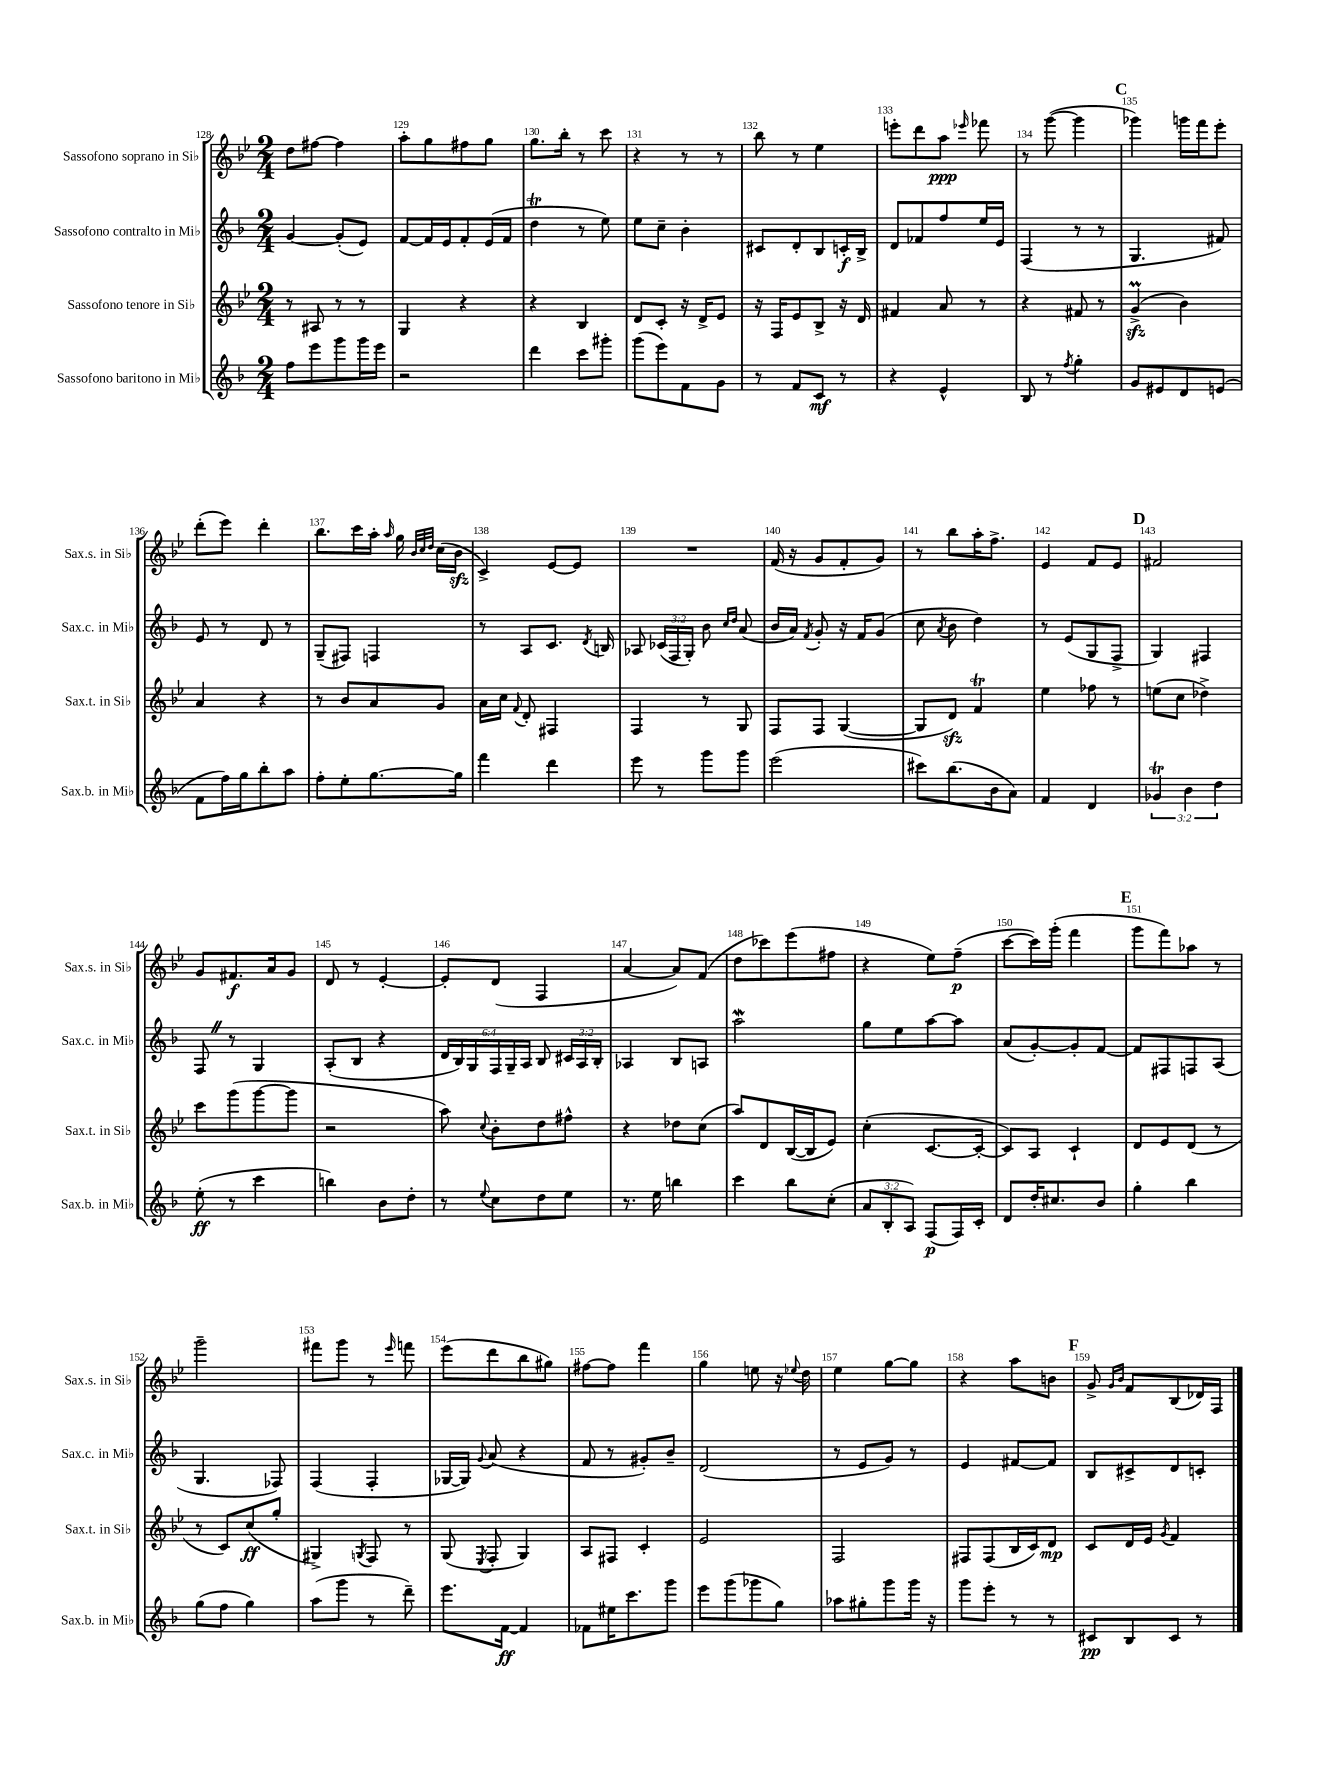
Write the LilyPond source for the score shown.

<<
\new StaffGroup <<
\new Staff = "s0" \with { instrumentName = "Sassofono soprano in Sib" shortInstrumentName = "Sax.s. in Sib" } {
    \clef treble \key bes \major \numericTimeSignature \time 2/4
    \autoBeamOff d''8[ fis''8]~ fis''4 |
    a''8[-. g''8 fis''8 g''8] |
    g''8.[ bes''16]-. r8 c'''8 |
    r4 r8 r8 |
    bes''8 r8 ees''4 |
    e'''8[-. d'''8 a''8]\ppp \grace { ees'''16 } fes'''8 |
    r8 g'''8~( g'''4 |
    \mark \markup { \bold "C" } ges'''4) g'''16[ f'''16 ees'''8]-. |
    d'''8[-.( ees'''8]) d'''4-. |
    bes''8.[ c'''16 a''16]-. \grace { a''16 } g''16 \grace { bes'32[ c''32 d''32] } c''16[( bes'16]\sfz |
    c'4->) ees'8[~ ees'8] |
    R2 |
    f'16( r16 g'8[ f'8-. g'8]) |
    r8 bes''8[ a''16-. f''8.]-> |
    ees'4 f'8[ ees'8] |
    \mark \markup { \bold "D" } fis'2 |
    g'8[ fis'8.\f a'16 g'8] |
    d'8 r8 ees'4~-. |
    ees'8[-. d'8]( f4 |
    a'4~ a'8[) f'8]( |
    d''8[ ces'''8) ees'''8( fis''8] |
    r4 ees''8[) f''8]--\p( |
    c'''8[~ c'''16) g'''16]-.( f'''4 |
    \mark \markup { \bold "E" } g'''8[ f'''8) aes''8] r8 |
    g'''2-- |
    fis'''8[ g'''8] r8 \grace { ees'''16 } f'''8 |
    ees'''8[( d'''8 bes''8 gis''8]) |
    fis''8[~ fis''8] f'''4 |
    g''4 e''8 r16 \appoggiatura { ees''8 } d''16 |
    ees''4 g''8[~ g''8] |
    r4 a''8[ b'8] |
    \mark \markup { \bold "F" } g'8-> \grace { g'16[ bes'16] } f'8[ bes8( des'16) f16] \bar "|." |
}
\new Staff = "s1" \with { instrumentName = "Sassofono contralto in Mib" shortInstrumentName = "Sax.c. in Mib" } {
    \clef treble \key f \major \numericTimeSignature \time 2/4 \override Staff.TupletNumber.text = #tuplet-number::calc-fraction-text
    \autoBeamOff g'4~ g'8[-.( e'8]) |
    f'8[~ f'16 e'16 f'8-. e'16( f'16] |
    d''4\trill r8 e''8) |
    e''8[ c''8]-- bes'4-. |
    cis'8[ d'8-. bes8 c'16-.\f bes16]-> |
    d'8[ fes'8 f''8 e''16 e'16] |
    f4( r8 r8 |
    \mark \markup { \bold "C" } g4. fis'8) |
    e'8 r8 d'8 r8 |
    g8[--( fis8]) f4 |
    r8 a8[ c'8.] \acciaccatura { d'8 } b16 |
    aes8 \tuplet 3/2 { ces'16[( f16 g16]-.) } bes'8 \grace { c''16[ d''16] } a'8( |
    bes'16[ a'16]) \acciaccatura { f'8 } g'8-. r16 f'16[ g'8]( |
    c''8 \acciaccatura { a'8 } bes'8 d''4) |
    r8 e'8[( g8 f8]-> |
    \mark \markup { \bold "D" } g4) fis4 |
    f8 \once \override BreathingSign.text = \markup { \musicglyph "scripts.caesura.straight" } \breathe r8 g4 |
    a8[-.( bes8] r4 |
    \tuplet 6/4 { d'16[ bes16) g16 f16 g16-- a16] } bes8 \tuplet 3/2 { cis'16[ a16 bes16]-. } |
    aes4 bes8[ a8] |
    a''2\mordent |
    g''8[ e''8 a''8~ a''8] |
    a'8[( g'8~-.) g'8-. f'8]~ |
    \mark \markup { \bold "E" } f'8[ fis8 f8 a8]( |
    g4. fes8) |
    f4( f4-. |
    ges16[~ ges16]) \appoggiatura { g'8 } a'8( r4 |
    f'8 r8 gis'8[-.) bes'8]-- |
    d'2( |
    r8 e'8[ g'8]) r8 |
    e'4 fis'8[~ fis'8] |
    \mark \markup { \bold "F" } bes8[ cis'8-> d'8 c'8]-. \bar "|." |
}
\new Staff = "s2" \with { instrumentName = "Sassofono tenore in Sib" shortInstrumentName = "Sax.t. in Sib" } {
    \clef treble \key bes \major \numericTimeSignature \time 2/4
    \autoBeamOff r8 ais8 r8 r8 |
    g4 r4 |
    r4 bes4 |
    d'8[ c'8]-. r16 d'16[-> ees'8] |
    r16 f16[ ees'8 bes8]-> r16 d'16 |
    fis'4 a'8 r8 |
    r4 fis'8 r8 |
    \mark \markup { \bold "C" } g'4->\prall\sfz( bes'4) |
    a'4 r4 |
    r8 bes'8[ a'8 g'8] |
    a'16[ c''16] \appoggiatura { f'8 } d'8-. fis4 |
    f4 r8 g8 |
    f8[ f8] g4~( |
    g8[ d'8]\sfz) f'4\trill |
    ees''4 fes''8 r8 |
    \mark \markup { \bold "D" } e''8[( c''8] des''4->) |
    c'''8[ g'''8( g'''8~ g'''8] |
    r2 |
    a''8) \appoggiatura { c''8 } bes'8[-. d''8 fis''8]-^ |
    r4 des''8[ c''8]( |
    a''8[) d'8 bes16~( bes16 ees'8]) |
    c''4-.( c'8.[~ c'16]~-. |
    c'8[) a8] c'4-! |
    \mark \markup { \bold "E" } d'8[ ees'8 d'8]( r8 |
    r8 c'8[) c''8\ff( g''8]-. |
    gis4->) \acciaccatura { g8 } f8 r8 |
    g8( \acciaccatura { ees8 } f8-. g4) |
    a8[ fis8] c'4-. |
    ees'2 |
    f2 |
    fis8[ fis8( bes16 c'16) d'8]\mp |
    \mark \markup { \bold "F" } c'8[ d'16 ees'16] \acciaccatura { g'8 } f'4 \bar "|." |
}
\new Staff = "s3" \with { instrumentName = "Sassofono baritono in Mib" shortInstrumentName = "Sax.b. in Mib" } {
    \clef treble \key f \major \numericTimeSignature \time 2/4 \override Staff.TupletNumber.text = #tuplet-number::calc-fraction-text
    \autoBeamOff f''8[ e'''8 g'''8 g'''16 e'''16] |
    r2 |
    d'''4 c'''8[ gis'''8]-. |
    g'''8[( e'''8) f'8 g'8] |
    r8 f'8[ c'8]\mf r8 |
    r4 e'4-^ |
    bes8 r8 \acciaccatura { f''8 } g''4-. |
    \mark \markup { \bold "C" } g'8[ eis'8 d'8 e'8]( |
    f'8[ f''16) g''16 bes''8-. a''8] |
    f''8[-. e''8-. g''8.~ g''16] |
    f'''4 d'''4 |
    e'''8 r8 g'''8[ g'''8] |
    e'''2( |
    cis'''8[) bes''8.( bes'16 a'8]) |
    f'4 d'4 |
    \mark \markup { \bold "D" } \tuplet 3/2 { ges'4\trill bes'4 d''4 } |
    e''8-.\ff( r8 c'''4 |
    b''4) bes'8[ d''8]-. |
    r8 \appoggiatura { e''8 } c''8[ d''8 e''8] |
    r8. e''16 b''4 |
    c'''4 bes''8[ c''8]-.( |
    \tuplet 3/2 { a'8[ bes8-. a8]) } f8[\p( f16) c'16]-. |
    d'8[ d''16-. cis''8. bes'8] |
    \mark \markup { \bold "E" } g''4-. bes''4 |
    g''8[( f''8] g''4) |
    a''8[( g'''8] r8 d'''8--) |
    e'''8.[ f'16]~\ff f'4 |
    fes'8[ eis''16 c'''8. g'''8] |
    e'''8[ g'''8( ges'''8 g''8]) |
    aes''8[ gis''8-. g'''8 g'''16] r16 |
    g'''8[ e'''8]-. r8 r8 |
    \mark \markup { \bold "F" } cis'8[\pp bes8 cis'8] r8 \bar "|." |
}
>>
>>
\layout { \context { \Score currentBarNumber = #128 \override BarNumber.break-visibility = ##(#f #t #t) barNumberVisibility = #all-bar-numbers-visible } }
